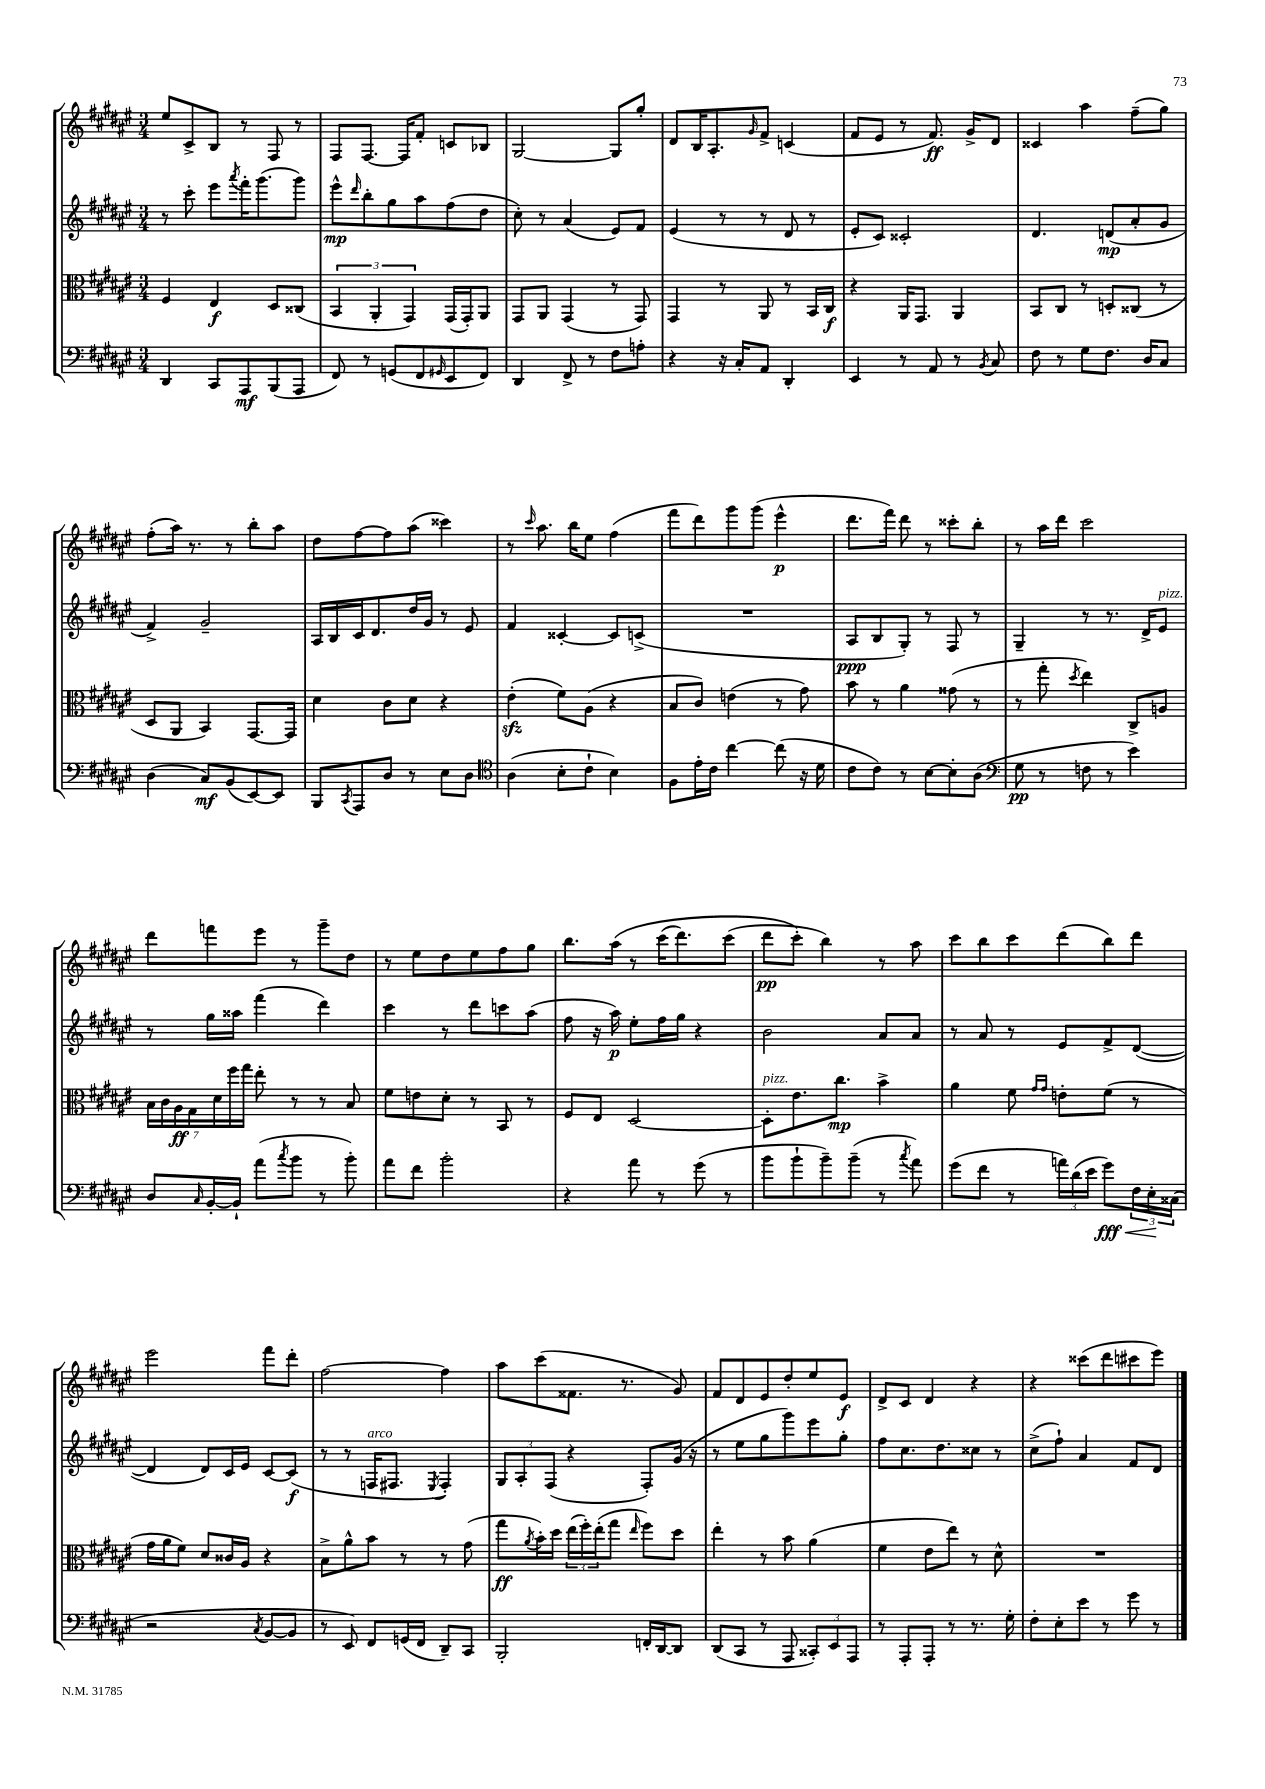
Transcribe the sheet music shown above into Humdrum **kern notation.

**kern	**dynam	**kern	**dynam	**kern	**dynam	**kern	**dynam
*part4	*part4	*part3	*part3	*part2	*part2	*part1	*part1
*staff4	*staff4	*staff3	*staff3	*staff2	*staff2	*staff1	*staff1
*clefF4	*	*clefC3	*	*clefG2	*	*clefG2	*
*k[f#c#g#d#a#e#]	*	*k[f#c#g#d#a#e#]	*	*k[f#c#g#d#a#e#]	*	*k[f#c#g#d#a#e#]	*
*M3/4	*	*M3/4	*	*M3/4	*	*M3/4	*
=5	=5	=5	=5	=5	=5	=5	=5
4DD#/	.	4F#/	.	8r	.	8ee#/L	.
.	.	.	.	8ccc#'\	.	8c#^/	.
8CC#/L	.	4E#/	f	8eee#\L	.	8B/J	.
.	.	.	.	8qaaa#/	.	.	.
8AAA#/	mf	.	.	16fff#'\K	.	8r	.
.	.	.	.	(8.ggg#\	.	.	.
(8BBB/	.	8D#/L	.	.	.	8F#/	.
8AAA#/J	.	(8C##X/J	.	8ggg#\J)	.	8r	.
=6	=6	=6	=6	=6	=6	=6	=6
8FF#/)	.	6BB/	.	8eee#^^\L	mp	8F#/L	.
.	.	.	.	16qqddd#/	.	.	.
8r	.	.	.	8bb'\	.	[8.F#/J	.
.	.	6AA#'/	.	.	.	.	.
(8GGn/L	.	.	.	8gg#\	.	.	.
.	.	.	.	.	.	16F#/KL]	.
.	.	6GG#/)	.	.	.	.	.
8FF#/	.	.	.	8aa#\	.	8f#'/J	.
16qqGG#X/	.	.	.	.	.	.	.
8EE#/	.	(16GG#/LL	.	(8ff#\	.	8cn/L	.
.	.	16GG#'/J)	.	.	.	.	.
8FF#/J)	.	8AA#/J	.	8dd#\J	.	8B-X/J	.
=7	=7	=7	=7	=7	=7	=7	=7
4DD#/	.	8GG#/L	.	8cc#'\)	.	[2G#/	.
.	.	8AA#/J	.	8r	.	.	.
8FF#^/	.	(4GG#/	.	(4a#/	.	.	.
8r	.	.	.	.	.	.	.
8F#\L	.	8r	.	8e#/L)	.	8G#/L]	.
8An'\J	.	8GG#/)	.	8f#/J	.	8gg#'/J	.
=8	=8	=8	=8	=8	=8	=8	=8
4r	.	4GG#/	.	(4e#/	.	8d#/L	.
.	.	.	.	.	.	16B/K	.
.	.	.	.	.	.	8.A#'/	.
16r	.	8r	.	8r	.	.	.
16C#'/KL	.	.	.	.	.	.	.
.	.	.	.	.	.	16qqg#/	.
8AA#/J	.	8AA#/	.	8r	.	8f#^/J	.
4DD#'/	.	8r	.	8d#/	.	(4cn/	.
.	.	16BB/LL	.	8r	.	.	.
.	.	16C#/JJ	f	.	.	.	.
=9	=9	=9	=9	=9	=9	=9	=9
4EE#/	.	4r	.	8e#'/L	.	8f#/L	.
.	.	.	.	8c#/J)	.	8e#/J	.
8r	.	16AA#/KL	.	2c##X'/	.	8r	.
.	.	8.GG#/J	.	.	.	.	.
8AA#/	.	.	.	.	.	8.f#/)	ff
8r	.	4AA#/	.	.	.	.	.
.	.	.	.	.	.	16g#^/KL	.
8qBB/	.	.	.	.	.	.	.
8C#/	.	.	.	.	.	8d#/J	.
=10	=10	=10	=10	=10	=10	=10	=10
8F#\	.	8BB/L	.	4.d#/	.	4c##X/	.
8r	.	8C#/J	.	.	.	.	.
8G#\L	.	8r	.	.	.	4aa#\	.
8.F#\J	.	8Dn'/L	.	(8dn/L	mp	.	.
.	.	(8C##X/J	.	8a#'/	.	(8ff#~\L	.
16D#/KL	.	.	.	.	.	.	.
8C#/J	.	8r	.	8g#/J	.	8gg#\J)	.
!!LO:LB:g=z
=11	=11	=11	=11	=11	=11	=11	=11
(4D#\	.	8D#/L	.	4f#^/)	.	(8ff#'\L	.
.	.	8AA#/J	.	.	.	16aa#\Jk)	.
.	.	.	.	.	.	8.r	.
8C#/L)	mf	4BB/)	.	2g#~/	.	.	.
(8BB/	.	.	.	.	.	8r	.
[8EE#/)	.	[8.GG#/L	.	.	.	8bb'\L	.
8EE#/J]	.	.	.	.	.	8aa#\J	.
.	.	16GG#/Jk]	.	.	.	.	.
=12	=12	=12	=12	=12	=12	=12	=12
8BBB/L	.	4d#\	.	16A#/LL	.	8dd#\L	.
.	.	.	.	16B/	.	.	.
8qCC#/	.	.	.	.	.	.	.
8AAA#/	.	.	.	16c#/J	.	[8ff#\	.
.	.	.	.	8.d#/	.	.	.
8D#/J	.	8c#\L	.	.	.	8ff#\]	.
8r	.	8d#\J	.	16dd#/L	.	(8aa#\J	.
.	.	.	.	16g#/JJ	.	.	.
8E#\L	.	4r	.	8r	.	4ccc##X\)	.
8D#\J	.	.	.	8e#/	.	.	.
=13	=13	=13	=13	=13	=13	=13	=13
*clefC4	*	*	*	*	*	*	*
(4A#\	.	(4e#zz'\	.	4f#/	.	8r	.
.	.	.	.	.	.	16qqccc#/	.
.	.	.	.	.	.	8.aa#\	.
8B'\L	.	8f#\L)	.	[4c##X'/	.	.	.
.	.	.	.	.	.	16bb\KL	.
8c#`\J	.	(8A#\J	.	.	.	8ee#\J	.
4B\)	.	4r	.	8c##/L]	.	(4ff#\	.
.	.	.	.	(8cn^/J	.	.	.
=14	=14	=14	=14	=14	=14	=14	=14
8F#\L	.	8B/L	.	2.r	.	8fff#\L	.
16e#'\L	.	8c#/J)	.	.	.	8ddd#\)	.
16c#\JJ	.	.	.	.	.	.	.
[4cc#\	.	(4en\	.	.	.	8ggg#\	.
.	.	.	.	.	.	(8ggg#\J	.
(8cc#\]	.	8r	.	.	.	4eee#^^\	p
16r	.	8g#\)	.	.	.	.	.
16d#\	.	.	.	.	.	.	.
=15	=15	=15	=15	=15	=15	=15	=15
8c#\L	.	8b\	.	8A#/L	ppp	8.ddd#\L	.
8c#\J)	.	8r	.	8B/	.	.	.
.	.	.	.	.	.	16fff#\Jk)	.
8r	.	4a#\	.	8G#'/J)	.	8ddd#\	.
[8B\L	.	.	.	8r	.	8r	.
8B'\]	.	(8g##X\	.	8F#/	.	8ccc##X'\L	.
(8A#\J	.	8r	.	8r	.	8bb'\J	.
=16	=16	=16	=16	=16	=16	=16	=16
*clefF4	*	*	*	*	*	*	*
8G#\	pp	8r	.	4G#~/	.	8r	.
8r	.	8gg#'\	.	.	.	16aa#\LL	.
.	.	.	.	.	.	16ddd#\JJ	.
.	.	8qdd#/	.	.	.	.	.
8Fn\	.	4ee#\)	.	8r	.	2ccc#\	.
8r	.	.	.	8.r	.	.	.
4e#\)	.	8C#^/L	.	.	.	.	.
.	.	.	.	16d#^/KL	.	.	.
!	!	!	!	!LO:TX:a:i:t=pizz.	!	!	!
.	.	8An/J	.	8e#/J	.	.	.
!!LO:LB:g=z
=17	=17	=17	=17	=17	=17	=17	=17
8D#/L	.	28B\LL	.	8r	.	8ddd#\L	.
.	.	28c#\	.	.	.	.	.
.	.	28A#\	ff	.	.	.	.
.	.	28G#\	.	.	.	.	.
16qqC#/	.	.	.	.	.	.	.
[16BB'/L	.	.	.	16gg#\LL	.	8fffn\	.
.	.	28d#\	.	.	.	.	.
.	.	28ff#\	.	.	.	.	.
16BB`/JJ]	.	.	.	16aa##X\JJ	.	.	.
.	.	28gg#\JJ	.	.	.	.	.
(8a#\L	.	8ee#'\	.	(4fff#\	.	8eee#\J	.
8qcc#/	.	.	.	.	.	.	.
8b\J	.	8r	.	.	.	8r	.
8r	.	8r	.	4ddd#\)	.	8ggg#~\L	.
8b'\)	.	8B/	.	.	.	8dd#\J	.
=18	=18	=18	=18	=18	=18	=18	=18
8a#\L	.	8f#\L	.	4ccc#\	.	8r	.
8f#\J	.	8en\	.	.	.	8ee#\L	.
2b'\	.	8d#'\J	.	8r	.	8dd#\	.
.	.	8r	.	8ddd#\L	.	8ee#\	.
.	.	8BB/	.	8cccn\	.	8ff#\	.
.	.	8r	.	(8aa#\J	.	8gg#\J	.
=19	=19	=19	=19	=19	=19	=19	=19
4r	.	8F#/L	.	8ff#\	.	8.bb\L	.
.	.	8E#/J	.	16r	.	.	.
.	.	.	.	16aa#\)	p	(16aa#\Jk	.
8a#\	.	[2D#/	.	8ee#'\L	.	8r	.
8r	.	.	.	16ff#\L	.	(16ccc#\KL	.
.	.	.	.	16gg#\JJ	.	8.ddd#\)	.
(8g#\	.	.	.	4r	.	.	.
8r	.	.	.	.	.	(8ccc#\J	.
=20	=20	=20	=20	=20	=20	=20	=20
!	!	!LO:TX:a:i:t=pizz.	!	!	!	!	!
8b\L	.	8D#'\L]	.	2b\	.	8ddd#\L	pp
8b`\	.	8.e#\	.	.	.	8ccc#'\J)	.
8b~\)	.	.	.	.	.	4bb\)	.
.	.	8.cc#\J	mp	.	.	.	.
(8b~\J	.	.	.	.	.	.	.
8r	.	4b^\	.	8a#/L	.	8r	.
8qcc#/	.	.	.	.	.	.	.
8a#\)	.	.	.	8a#/J	.	8aa#\	.
=21	=21	=21	=21	=21	=21	=21	=21
(8g#\L	.	4a#\	.	8r	.	8ccc#\L	.
8f#\J	.	.	.	8a#/	.	8bb\	.
8r	.	8f#\	.	8r	.	8ccc#\	.
.	.	16qqg#/LL	.	.	.	.	.
.	.	16qqg#/JJ	.	.	.	.	.
24an\LL)	.	8en'\L	.	8e#/L	.	(8ddd#\	.
(24d#\	.	.	.	.	.	.	.
24e#\JJ	.	.	.	.	.	.	.
!	!LO:HP:b	!	!	!	!	!	!
8g#\L)	< fff	(8f#\J	.	8f#^/	.	8bb\)	.
24F#\L	.	8r	.	([8d#/J	.	8ddd#\J	.
24E#'\	.	.	.	.	.	.	.
(24C##X\JJ	[	.	.	.	.	.	.
!!LO:LB:g=z
=22	=22	=22	=22	=22	=22	=22	=22
2r	.	16g#\LL	.	4d#/]	.	2eee#\	.
.	.	16a#\J	.	.	.	.	.
.	.	8f#\J)	.	.	.	.	.
.	.	8d#/L	.	8d#/L)	.	.	.
.	.	16c##X/L	.	16c#/L	.	.	.
.	.	16A#/JJ	.	16e#/JJ	.	.	.
8qC#/	.	.	.	.	.	.	.
[8BB/L	.	4r	.	[8c#/L	.	8fff#\L	.
8BB/J]	.	.	.	(8c#/J]	f	8ddd#'\J	.
=23	=23	=23	=23	=23	=23	=23	=23
8r	.	8B^\L	.	8r	.	[2ff#\	.
8EE#/)	.	8a#^^\	.	8r	.	.	.
!	!	!	!	!LO:TX:a:i:t=arco	!	!	!
8FF#/L	.	8b\J	.	16Fn/KL	.	.	.
.	.	.	.	8.F#X/J	.	.	.
(16GGn/L	.	8r	.	.	.	.	.
16FF#/JJ	.	.	.	.	.	.	.
.	.	.	.	8qE#/	.	.	.
8DD#~/L)	.	8r	.	4F#'/)	.	4ff#\]	.
8CC#/J	.	(8g#\	.	.	.	.	.
=24	=24	=24	=24	=24	=24	=24	=24
2BBB'/	.	8gg#\L	ff	12G#/L	.	8aa#\L	.
.	.	.	.	12A#'/	.	.	.
.	.	8qa#/	.	.	.	.	.
.	.	16b'\L)	.	.	.	(8ccc#\	.
.	.	.	.	(12F#/J	.	.	.
.	.	16dd#\JJ	.	.	.	.	.
.	.	(24ee#\LL	.	4r	.	8.f##X\J	.
.	.	24ff#'\)	.	.	.	.	.
.	.	(24ee#'\J	.	.	.	.	.
.	.	8gg#\J	.	.	.	.	.
.	.	.	.	.	.	8.r	.
.	.	16qqee#/	.	.	.	.	.
16FFn'/LL	.	8ff#\L)	.	8F#'/L)	.	.	.
[16DD#/J	.	.	.	.	.	.	.
8DD#/J]	.	8dd#\J	.	(16g#/Jk	.	8g#/)	.
.	.	.	.	16r	.	.	.
=25	=25	=25	=25	=25	=25	=25	=25
(8DD#/L	.	4ee#'\	.	8r	.	8f#/L	.
8CC#/J	.	.	.	8ee#\L	.	8d#/	.
8r	.	8r	.	8gg#\	.	8e#/	.
8AAA#/	.	8b\	.	8ggg#\)	.	8dd#'/	.
12CC##X'/L)	.	(4a#\	.	8eee#\	.	8ee#/	.
12EE#/	.	.	.	.	.	.	.
.	.	.	.	8gg#'\J	.	8e#/J	f
12AAA#/J	.	.	.	.	.	.	.
=26	=26	=26	=26	=26	=26	=26	=26
8r	.	4f#\	.	8ff#\L	.	8d#^/L	.
8AAA#'/L	.	.	.	8.cc#\	.	8c#/J	.
8AAA#'/J	.	8e#\L	.	.	.	4d#/	.
.	.	.	.	8.dd#\	.	.	.
8r	.	8ee#\J)	.	.	.	.	.
8.r	.	8r	.	8cc##X\J	.	4r	.
.	.	8d#^^\	.	8r	.	.	.
16G#'\	.	.	.	.	.	.	.
=27	=27	=27	=27	=27	=27	=27	=27
8F#'\L	.	2.r	.	(8cc#^\L	.	4r	.
8E#'\	.	.	.	8ff#`\J)	.	.	.
8e#\J	.	.	.	4a#/	.	(8ccc##X\L	.
8r	.	.	.	.	.	8ddd#\	.
8g#\	.	.	.	8f#/L	.	8ccc#X\	.
8r	.	.	.	8d#/J	.	8eee#\J)	.
==	==	==	==	==	==	==	==
*-	*-	*-	*-	*-	*-	*-	*-
